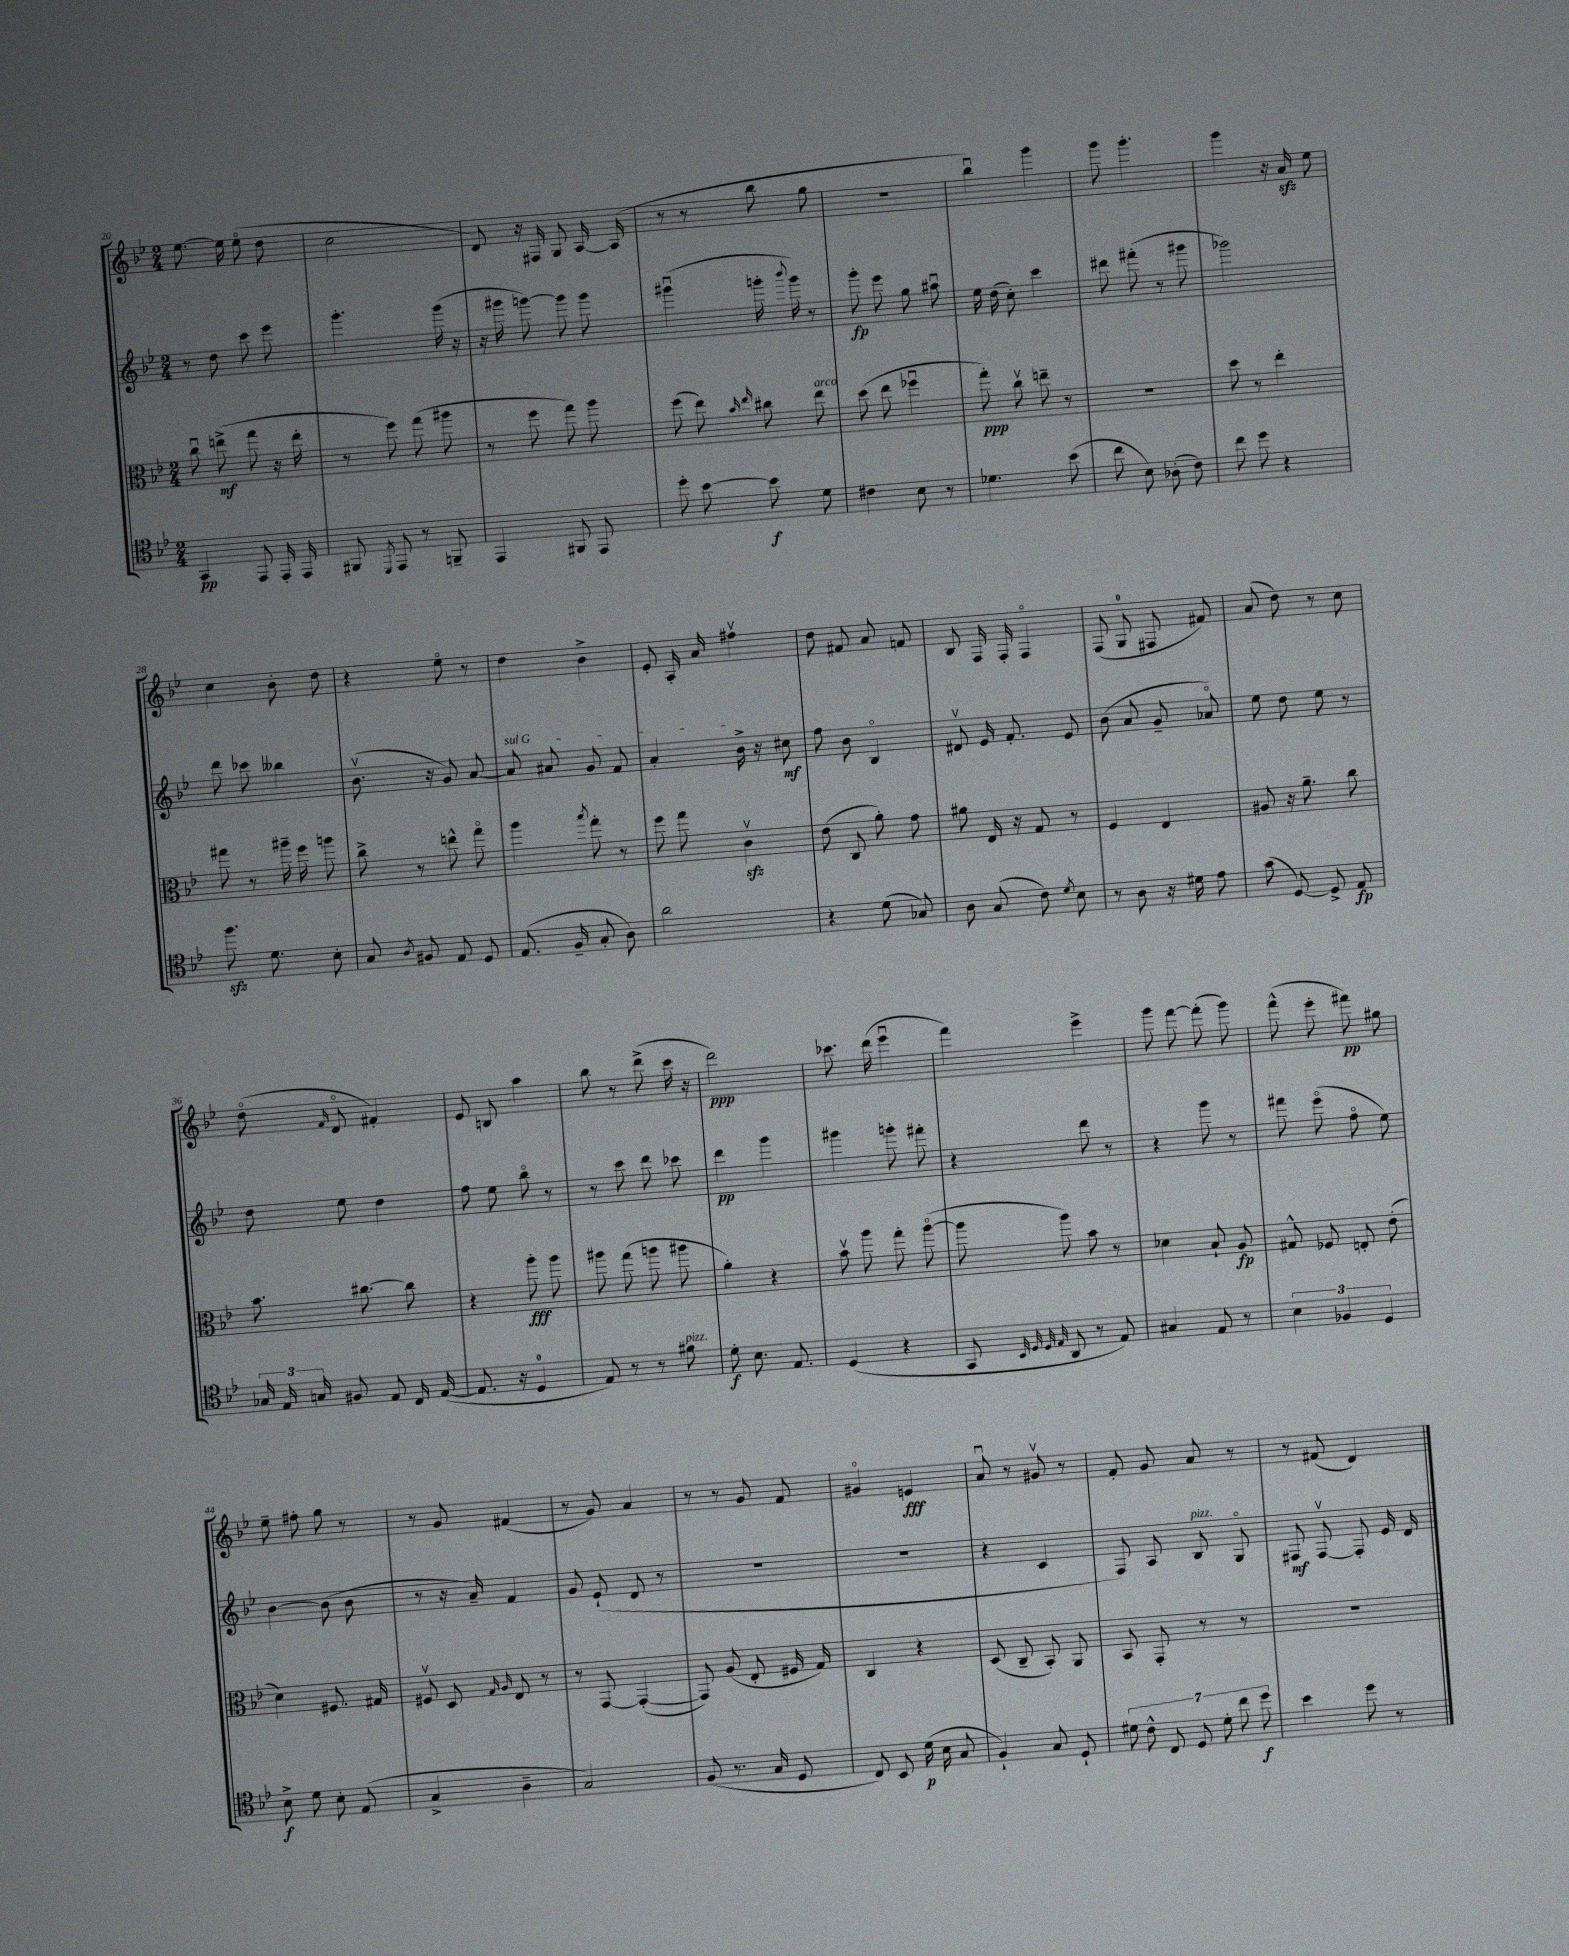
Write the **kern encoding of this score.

**kern	**dynam	**kern	**dynam	**kern	**dynam	**kern	**dynam
*part4	*part4	*part3	*part3	*part2	*part2	*part1	*part1
*staff4	*staff4	*staff3	*staff3	*staff2	*staff2	*staff1	*staff1
*clefC4	*	*clefC3	*	*clefG2	*	*clefG2	*
*k[b-e-]	*	*k[b-e-]	*	*k[b-e-]	*	*k[b-e-]	*
*M2/4	*	*M2/4	*	*M2/4	*	*M2/4	*
=20	=20	=20	=20	=20	=20	=20	=20
4GG/	pp	8ccu\	.	8r	.	[8.ee-\	.
.	.	(8een^\	mf	8dd\	.	.	.
.	.	.	.	.	.	16ee-\]	.
8EE-/	.	8gg\	.	8ccc\	.	(8ee-\	.
16EE-'/	.	16r	.	8eee-\	.	8dd\	.
16EE-/	.	16ee'\	.	.	.	.	.
=21	=21	=21	=21	=21	=21	=21	=21
8FF#X/	.	8r	.	4.ggg'\	.	2cc\	.
8qDD/	.	.	.	.	.	.	.
8EE-/	.	8ff\)	.	.	.	.	.
8r	.	(8gg\	.	.	.	.	.
8FFn~/	.	8aa#X\	.	(16ggg\	.	.	.
.	.	.	.	16r	.	.	.
=22	=22	=22	=22	=22	=22	=22	=22
4EE-/	.	8r	.	16r	.	8d/)	.
.	.	.	.	16ggg#X\	.	.	.
.	.	8ff\	.	[8gggn\)	.	16r	.
.	.	.	.	.	.	16F#X/	.
8FF#X/	.	8gg\)	.	8ggg\]	.	8G/	.
8EE-/	.	8aa\	.	8ggg\	.	[16A/	.
.	.	.	.	.	.	(16A/]	.
=23	=23	=23	=23	=23	=23	=23	=23
8dd'\	.	(8ff\	.	(4ggg#Xu\	.	8r	.
[8b-\	.	8ee-\)	.	.	.	8r	.
.	.	16qqb-/	.	.	.	.	.
.	.	16qqee-/	.	.	.	.	.
8b-\]	f	8cc#X\	.	16gggn'\	.	8bb-\	.
.	.	.	.	8qqbbb-/	.	.	.
.	.	.	.	16ggg\)	.	.	.
!	!	!LO:TX:a:i:t=arco	!	!	!	!	!
8d\	.	8ee-\	.	8r	.	8gg\	.
=24	=24	=24	=24	=24	=24	=24	=24
4c#X\	.	(8dd\	.	8ggg'\	fp	2r	.
.	.	8ee-\	.	8eee-\	.	.	.
8B-\	.	4ff-Xu\	.	8gg\	.	.	.
8r	.	.	.	8aa#Xu\	.	.	.
=25	=25	=25	=25	=25	=25	=25	=25
4.d-X\	.	8gg'\)	ppp	16ee-\	.	4bb-u\)	.
.	.	.	.	(16dd\	.	.	.
.	.	8ccv\	.	8cc'\)	.	.	.
.	.	8een~\	.	4ccc\	.	4ggg\	.
(8b-\	.	8r	.	.	.	.	.
=26	=26	=26	=26	=26	=26	=26	=26
8cc\	.	2r	.	8ddd#X\	.	8ggg\	.
8B-\)	.	.	.	(8fff#X'\	.	4.ggg'\	.
(8A-X'\	.	.	.	8r	.	.	.
8c\)	.	.	.	8ggg#X\	.	.	.
=27	=27	=27	=27	=27	=27	=27	=27
8cc\	.	8dd\	.	2ggg-X\)	.	4ggg\	.
8dd\	.	8r	.	.	.	.	.
4r	.	4ee-'\	.	.	.	16r	.
.	.	.	.	.	.	16azz/	.
.	.	.	.	.	.	8ee-\	.
!!LO:LB:g=z
=28	=28	=28	=28	=28	=28	=28	=28
8.ffzz\	.	8gg#X\	.	8ddd\	.	4cc\	.
.	.	8r	.	8ccc-X\	.	.	.
8.d\	.	.	.	.	.	.	.
.	.	16aa#X~\	.	4bb--X\	.	8b-'\	.
.	.	16ff\	.	.	.	.	.
8B-'\	.	8aan\	.	.	.	8dd\	.
=29	=29	=29	=29	=29	=29	=29	=29
8G/	.	8cc^\	.	(8.b-v\	.	4r	.
8qA/	.	.	.	.	.	.	.
8F#X/	.	8r	.	.	.	.	.
.	.	.	.	16r	.	.	.
8E-/	.	8een^^\	.	8g/)	.	8ee-\	.
8D/	.	8gg\	.	[8a/	.	8r	.
=30	=30	=30	=30	=30	=30	=30	=30
!	!	!	!	!LO:TX:a:i:t=sul G	!	!	!
(8.E-/	.	4aa\	.	8a/]	.	4dd\	.
.	.	.	.	8a#X/	.	.	.
16F~/	.	.	.	.	.	.	.
.	.	8qbb-/	.	.	.	.	.
8G'/	.	8gg'\	.	8g/	.	4b-^\	.
8A\)	.	8r	.	8f/	.	.	.
=31	=31	=31	=31	=31	=31	=31	=31
2a\	.	8ff\	.	4a'/	.	8e-'/	.
.	.	8gg\	.	.	.	16A'/	.
.	.	.	.	.	.	16a/	.
.	.	4czzv\	.	16b-^\	.	4ff#Xv\	.
.	.	.	.	16r	.	.	.
.	.	.	.	8cc#X\	mf	.	.
=32	=32	=32	=32	=32	=32	=32	=32
4r	.	(8e-\	.	8ff\	.	8dd\	.
.	.	8C/	.	8b-\	.	8f#X/	.
(8d\	.	8a'\)	.	4B-/	.	8a/	.
8G-X/)	.	8g\	.	.	.	8fn/	.
=33	=33	=33	=33	=33	=33	=33	=33
8A\	.	8a#X\	.	8d#Xv/	.	8B-/	.
(8G/	.	16E-/	.	16e-/	.	16F/	.
.	.	16r	.	8.f'/	.	16F'/	.
8c\)	.	8G/	.	.	.	4F/	.
8qd/	.	.	.	.	.	.	.
8B-\	.	8r	.	8e-/	.	.	.
=34	=34	=34	=34	=34	=34	=34	=34
8r	.	4F/	.	(8b-\	.	(8F/	.
8A\	.	.	.	8a/	.	8G/	.
16r	.	4E-/	.	8g~/	.	8F#X/	.
16d#X\	.	.	.	.	.	.	.
8e-\	.	.	.	8a-X/)	.	8f#X/)	.
=35	=35	=35	=35	=35	=35	=35	=35
(8g\	.	8A#X/	.	8ee-\	.	(8a/	.
[8D/)	.	16r	.	8dd\	.	8dd\)	.
.	.	8.a~\	.	.	.	.	.
8D^/]	.	.	.	8ee-\	.	8r	.
8E-/	fp	8cc\	.	8r	.	8cc\	.
!!LO:LB:g=z
=36	=36	=36	=36	=36	=36	=36	=36
24G-X/	.	8.b-\	.	8dd\	.	(8dd\	.
24E-/	.	.	.	.	.	.	.
24Gn/	.	.	.	.	.	.	.
.	.	.	.	.	.	16qqf/	.
8F#X/	.	.	.	8ee-\	.	8d/	.
.	.	[8.cc#X\	.	.	.	.	.
8E-/	.	.	.	4dd\	.	4f#X'/)	.
16C/	.	8cc#\]	.	.	.	.	.
([16E-/	.	.	.	.	.	.	.
=37	=37	=37	=37	=37	=37	=37	=37
8.E-/]	.	4r	.	8ff\	.	8e-/	.
.	.	.	.	8ee-\	.	8Bn/	.
16r	.	.	.	.	.	.	.
4D/	.	8aa'\	fff	8bb-\	.	4aa\	.
.	.	8aa\	.	8r	.	.	.
=38	=38	=38	=38	=38	=38	=38	=38
8E-/)	.	8aa#X\	.	8r	.	8bb-\	.
8r	.	(8gg\	.	8ccc\	.	8r	.
8r	.	8aan\	.	8ddd\	.	(8ddd^\	.
!LO:TX:a:i:t=pizz.	!	!	!	!	!	!	!
8f#X\	.	8aa#X\	.	8ccc-X\	.	16ccc\	.
.	.	.	.	.	.	16r	.
=39	=39	=39	=39	=39	=39	=39	=39
8d'\	f	4a'\)	.	4ddd\	pp	2ddd\)	ppp
8.B-\	.	.	.	.	.	.	.
.	.	4r	.	4ggg\	.	.	.
8.E-/	.	.	.	.	.	.	.
=40	=40	=40	=40	=40	=40	=40	=40
(4D/	.	8b-v\	.	4ggg#X\	.	8.ccc-X\	.
.	.	8aa\	.	.	.	.	.
.	.	.	.	.	.	(16ddd\	.
4r	.	8gg'\	.	8gggn'\	.	4eee-u\	.
.	.	([8aa\	.	8fff#X'\	.	.	.
=41	=41	=41	=41	=41	=41	=41	=41
8GG/	.	8aa\]	.	4r	.	4fff\)	.
32qqBB-/	.	.	.	.	.	.	.
32qqD/	.	.	.	.	.	.	.
32qqD/	.	.	.	.	.	.	.
32qqE-/	.	.	.	.	.	.	.
8AA/	.	8aa\)	.	.	.	.	.
8r	.	8b-\	.	8ddd\	.	4eee-^\	.
8E-/)	.	8r	.	8r	.	.	.
=42	=42	=42	=42	=42	=42	=42	=42
4G#X/	.	4d-X\	.	4r	.	8ggg\	.
.	.	.	.	.	.	[8fff\	.
8E-/	.	8B-`/	.	8ggg\	.	(8fff'\]	.
8r	.	8A/	fp	8r	.	8ggg\)	.
=43	=43	=43	=43	=43	=43	=43	=43
6B-\	.	8G#X^^/	.	8fff#X\	.	(8fff^^\	.
.	.	8F-X/	.	(8eee-\	.	8eee-'\	.
6F-X/	.	.	.	.	.	.	.
.	.	8En'/	.	8ff\	.	8fff#X\)	pp
6D/	.	.	.	.	.	.	.
.	.	(8e-'\	.	8ee-\)	.	8gg#X\	.
!!LO:LB:g=z
=44	=44	=44	=44	=44	=44	=44	=44
8B-^\	f	4d\)	.	[4b-\	.	8ee-~\	.
8d\	.	.	.	.	.	8ff#X'\	.
8B-'\	.	8.F#X/	.	(8b-\]	.	8gg\	.
(8E-/	.	.	.	8b-\	.	8r	.
.	.	16G#X/	.	.	.	.	.
=45	=45	=45	=45	=45	=45	=45	=45
4G^/	.	8F#Xv/	.	8r	.	8r	.
.	.	8D/	.	16r	.	8g/	.
.	.	.	.	16a~/)	.	.	.
.	.	16qqG/	.	.	.	.	.
.	.	16qqA/	.	.	.	.	.
4A~\	.	8E-/	.	4f/	.	(4f#X/	.
.	.	8r	.	.	.	.	.
=46	=46	=46	=46	=46	=46	=46	=46
2G/)	.	8r	.	8g/	.	8r	.
.	.	[8GG/	.	(8e-`/	.	8g/)	.
.	.	(4GG'/_	.	8d/	.	4a/	.
.	.	.	.	8r	.	.	.
=47	=47	=47	=47	=47	=47	=47	=47
(8F/	.	8GG/])	.	2r	.	8r	.
8.r	.	(8A/	.	.	.	8r	.
.	.	8E-'/	.	.	.	8g/	.
16G/	.	.	.	.	.	.	.
8D/	.	16F#X/	.	.	.	8f/	.
.	.	16G/)	.	.	.	.	.
=48	=48	=48	=48	=48	=48	=48	=48
8C/)	.	4C/	.	2r	.	4g#X/	.
8BB-/	.	.	.	.	.	.	.
(16d\	p	4r	.	.	.	4en/	fff
16B-\	.	.	.	.	.	.	.
8G/	.	.	.	.	.	.	.
=49	=49	=49	=49	=49	=49	=49	=49
4F`/)	.	(8D/	.	4r	.	8au/	.
.	.	8C~/	.	.	.	8r	.
8G/	.	8BB-'/)	.	4c/	.	8g#Xv/	.
8D`/	.	8AA/	.	.	.	8r	.
=50	=50	=50	=50	=50	=50	=50	=50
14d#X\	.	8BB-/	.	8F/)	.	8f'/	.
14c^^\	.	.	.	.	.	.	.
.	.	8GG'/	.	8A/	.	8g/	.
14C/	.	.	.	.	.	.	.
14D/	.	.	.	.	.	.	.
!	!	!	!	!LO:TX:a:i:t=pizz.	!	!	!
.	.	8r	.	8B-/	.	8a/	.
14d#'\	.	.	.	.	.	.	.
14cc\	.	.	.	.	.	.	.
.	.	8r	.	8G/	.	8r	.
14dd\	f	.	.	.	.	.	.
=51	=51	=51	=51	=51	=51	=51	=51
4b-\	.	2r	.	8F#X/	mf	8r	.
.	.	.	.	[8F#v/	.	(8f#X/	.
8dd\	.	.	.	8F#'/]	.	4d/)	.
8r	.	.	.	16e-/	.	.	.
.	.	.	.	16d/	.	.	.
==	==	==	==	==	==	==	==
*-	*-	*-	*-	*-	*-	*-	*-
